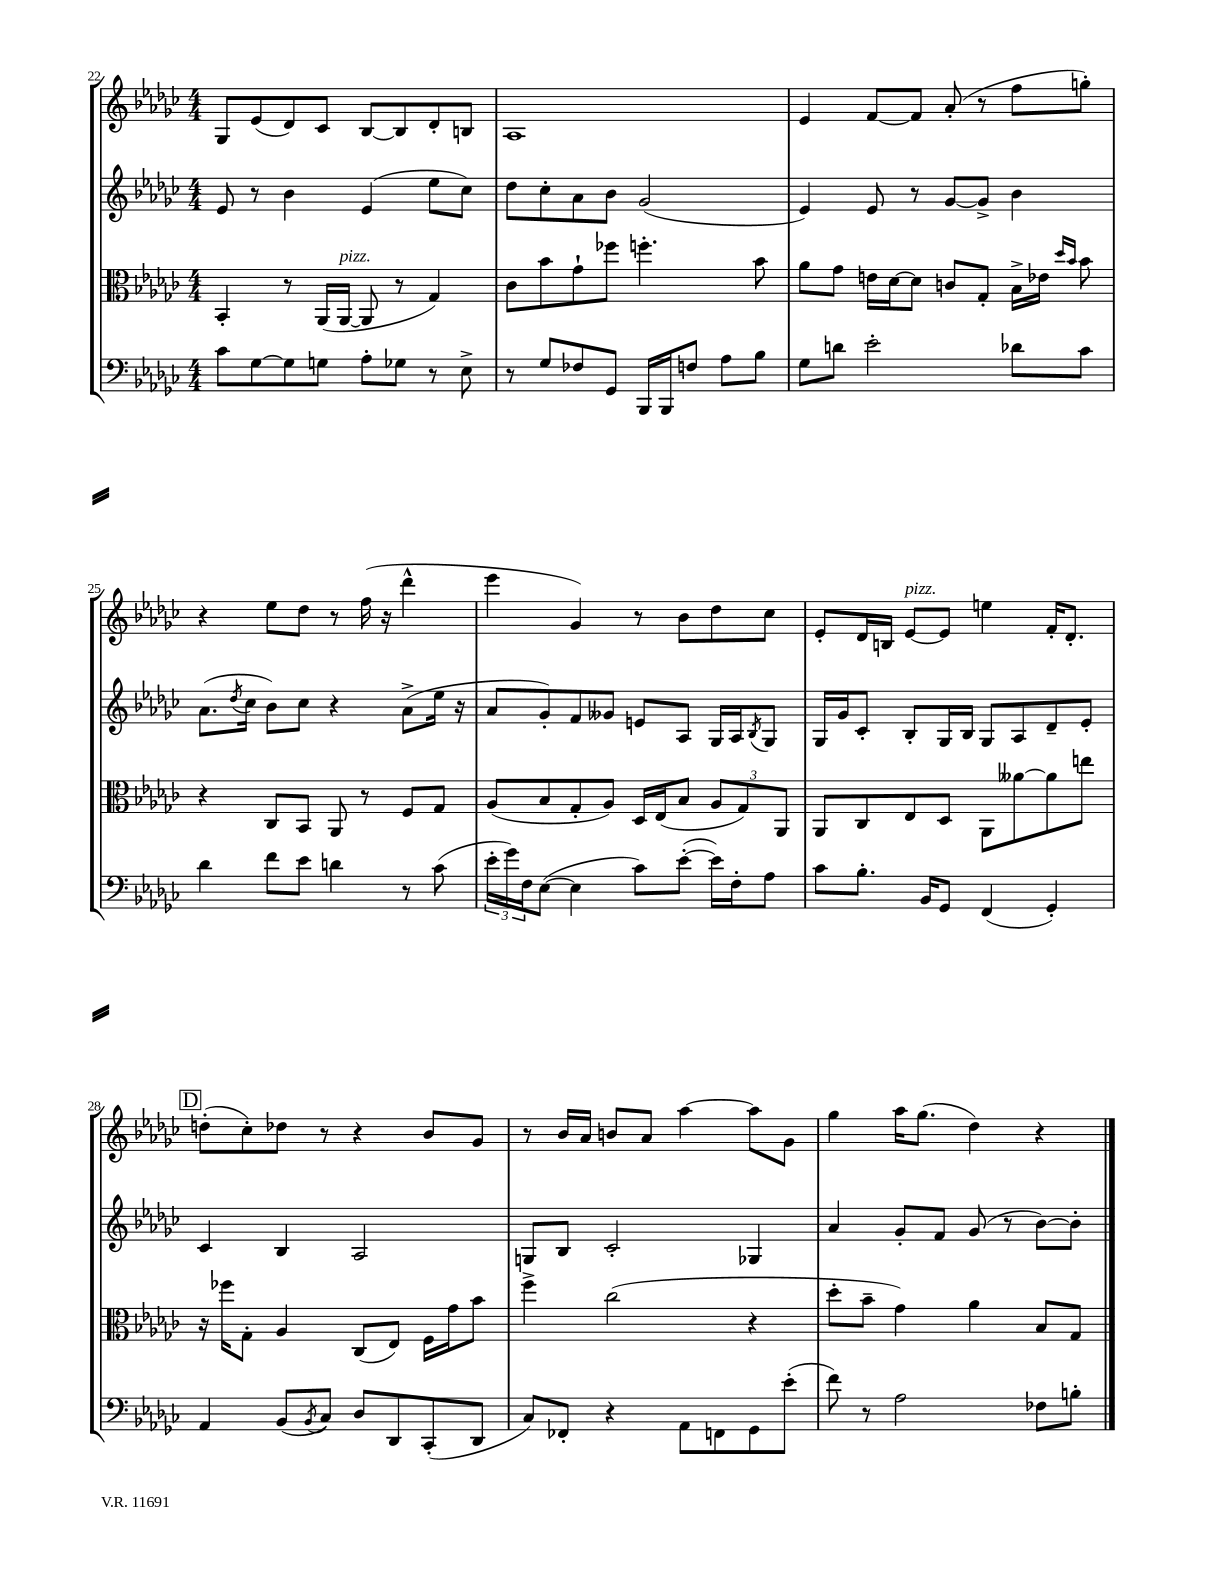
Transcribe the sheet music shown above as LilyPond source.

<<
\new StaffGroup <<
\new Staff = "s0" {
    \clef treble \key ges \major \numericTimeSignature \time 4/4
    ges8 ees'8( des'8) ces'8 bes8~ bes8 des'8-. b8 |
    aes1 |
    ees'4 f'8~ f'8 aes'8-.( r8 f''8 g''8-.) |
    r4 ees''8 des''8 r8 f''16( r16 des'''4-^ |
    ees'''4 ges'4) r8 bes'8 des''8 ces''8 |
    ees'8-. des'16 b16 ees'8~^\markup { \italic "pizz." } ees'8 e''4 f'16-. des'8.-. |
    \mark \markup { \box "D" } d''8-.( ces''8-.) des''8 r8 r4 bes'8 ges'8 |
    r8 bes'16 aes'16 b'8 aes'8 aes''4~ aes''8 ges'8 |
    ges''4 aes''16 ges''8.( des''4) r4 \bar "|." |
}
\new Staff = "s1" {
    \clef treble \key ges \major \numericTimeSignature \time 4/4
    ees'8 r8 bes'4 ees'4( ees''8 ces''8) |
    des''8 ces''8-. aes'8 bes'8 ges'2( |
    ees'4) ees'8 r8 ges'8~ ges'8-> bes'4 |
    aes'8.( \acciaccatura { des''8 } ces''16 bes'8) ces''8 r4 aes'8->( ees''16 r16 |
    aes'8 ges'8-.) f'8 geses'8 e'8 aes8 ges16 aes16 \acciaccatura { bes8 } ges8 |
    ges16 ges'16 ces'8-. bes8-. ges16 bes16 ges8 aes8 des'8-- ees'8-. |
    \mark \markup { \box "D" } ces'4 bes4 aes2 |
    g8 bes8 ces'2-. ges4 |
    aes'4 ges'8-. f'8 ges'8( r8 bes'8~) bes'8-. \bar "|." |
}
\new Staff = "s2" {
    \clef alto \key ges \major \numericTimeSignature \time 4/4
    bes,4-. r8 aes,16( aes,16~^\markup { \italic "pizz." } aes,8 r8 ges4) |
    ces'8 bes'8 ges'8-! fes''8 f''4.-. bes'8 |
    aes'8 ges'8 e'16 des'16~ des'8 c'8 ges8-. bes16-> ees'16 \grace { des''16 bes'16 } bes'8 |
    r4 ces8 bes,8 aes,8 r8 f8 ges8 |
    aes8( bes8 ges8-. aes8) des16 ees16( bes8 \tuplet 3/2 { aes8 ges8) aes,8 } |
    aes,8 ces8 ees8 des8 aes,8 aeses'8~ aeses'8 e''8 |
    \mark \markup { \box "D" } r16 fes''16 ges8-. aes4 ces8( ees8) f16 ges'16 bes'8 |
    f''4-> ces''2( r4 |
    des''8-. bes'8-- ges'4) aes'4 bes8 ges8 \bar "|." |
}
\new Staff = "s3" {
    \clef bass \key ges \major \numericTimeSignature \time 4/4
    ces'8 ges8~ ges8 g8 aes8-. ges8 r8 ees8-> |
    r8 ges8 fes8 ges,8 bes,,16 bes,,16 f8 aes8 bes8 |
    ges8 d'8 ees'2-. des'8 ces'8 |
    des'4 f'8 ees'8 d'4 r8 ces'8( |
    \tuplet 3/2 { ees'16-. ges'16) f16 } ees8~( ees4 ces'8) ees'8~-.( ees'16) f16-. aes8 |
    ces'8 bes8.-. bes,16 ges,8 f,4( ges,4-.) |
    \mark \markup { \box "D" } aes,4 bes,8( \acciaccatura { bes,8 } ces8) des8 des,8 ces,8-.( des,8 |
    ces8) fes,8-. r4 aes,8 f,8 ges,8 ees'8-.( |
    f'8) r8 aes2 fes8 b8-. \bar "|." |
}
>>
>>
\layout { \context { \Score currentBarNumber = #22 } }
